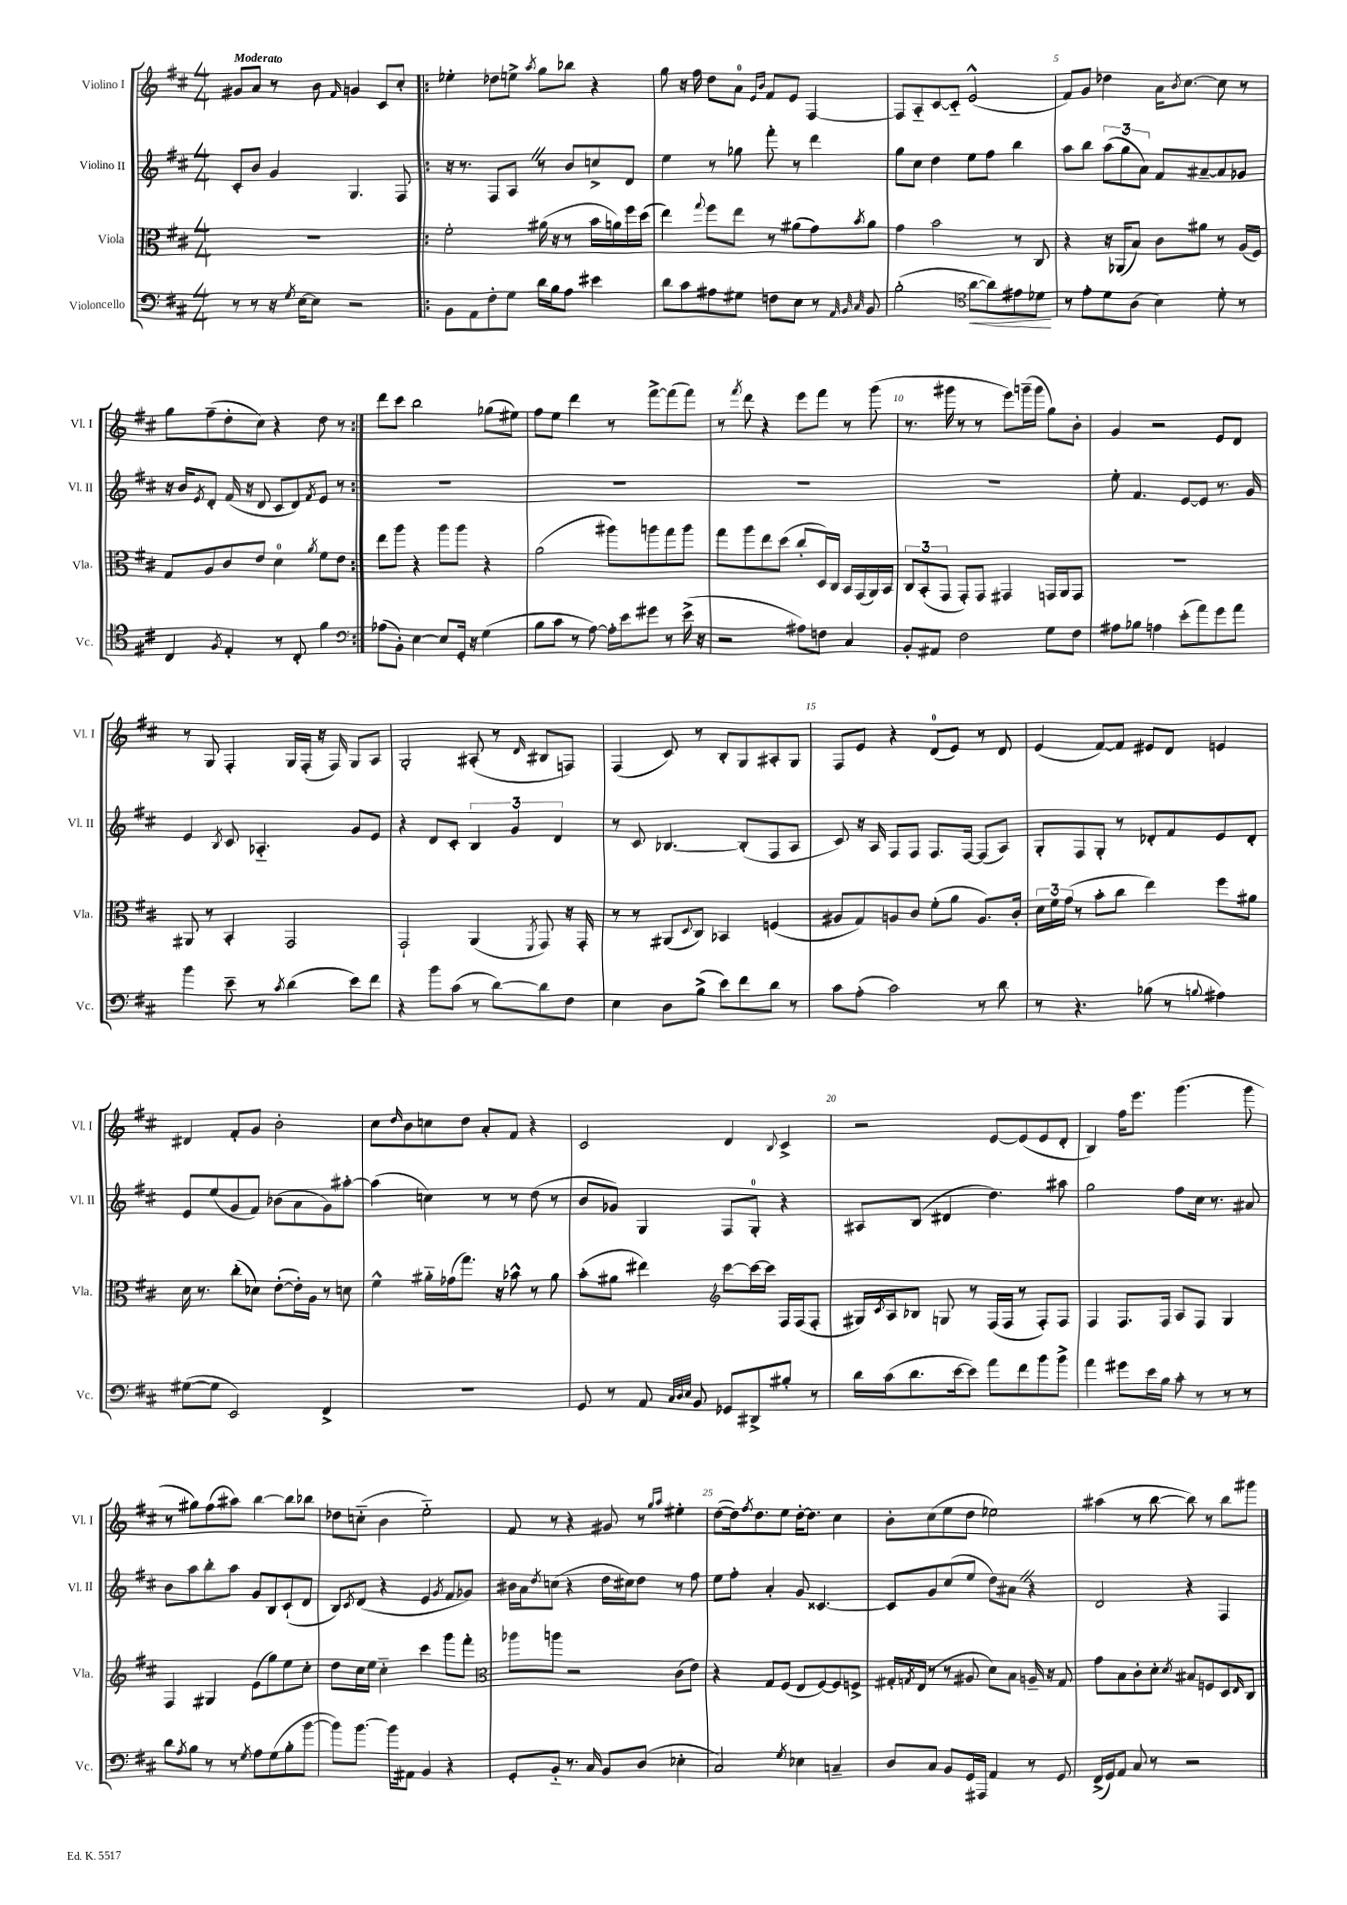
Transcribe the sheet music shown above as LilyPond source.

<<
\new StaffGroup <<
\new Staff = "s0" \with { instrumentName = "Violino I" shortInstrumentName = "Vl. I" } {
    \clef treble \key d \major \numericTimeSignature \time 4/4 \tempo "Moderato"
    gis'8 a'8 r8 b'8 \grace { fis'16 } g'4 cis'8 cis''8-. |
    \repeat volta 2 { ees''4-. des''8 e''8-> \acciaccatura { a''8 } g''8 bes''8 r4 |
    g''8 r16 fis''16 d''8 a'8-0 \grace { e'16 b'16 } fis'8 e'8 fis4~ |
    fis8 a8-_ cis'8~ cis'8-_ e'2-^( |
    fis'8) g'8 des''4 a'16 \acciaccatura { b'8 } cis''8.~ cis''8 r8 |
    g''8 fis''8--( d''8-. cis''8) r4 d''8 r8 | }
    d'''8 cis'''8 b''2 ges''8( eis''8) |
    fis''8 e''8 d'''4 r8 fis'''8~-> fis'''8( fis'''8) |
    r8 \acciaccatura { fis'''8 } d'''8 r4 e'''8 fis'''8 r8 g'''8( |
    r8. gis'''16 r8 r8 e'''8) g'''16--( g'''16 g''8) b'8-. |
    g'4 r2 e'8 d'8 |
    r8 g8 fis4-. g16 fis16-.( r16 fis16) g8 a8 |
    g2-. ais8-.( r8 \grace { d'16 } bis8 f8) |
    fis4( cis'8) r8 b8-. g8 ais8-. g8 |
    fis8 e'8 r4 d'8-0( e'8) r8 d'8 |
    e'4( fis'8~) fis'8 eis'8 d'8 e'4 |
    dis'4 fis'8-. g'8 b'2-. |
    cis''8 \grace { d''16 } b'8 c''8 d''8 a'8-. fis'8 r4 |
    cis'2 d'4 \appoggiatura { b8 } cis'4-> |
    r2 e'8~ e'8( e'8 d'8-. |
    b4) fis''16 e'''8. g'''4.( g'''8 |
    r8 gis''8) fis''8( ais''8) b''4~ b''8 bes''8 |
    des''8 c''8-_( b'4 e''2-_) |
    fis'8 r8 r4 gis'8 r8 \grace { g''16 a''16 } eis''4-. |
    d''8~( d''16) \acciaccatura { fis''8 } d''8. e''8 d''16~-. d''8. cis''4 |
    b'8-. cis''8( e''8 d''8 ees''2) |
    ais''4( r8 b''8~ b''8) r8 b''8 gis'''8 \bar "|." |
}
\new Staff = "s1" \with { instrumentName = "Violino II" shortInstrumentName = "Vl. II" } {
    \clef treble \key d \major \numericTimeSignature \time 4/4
    cis'8-. b'8 g'4 g4. fis8 |
    \repeat volta 2 { r16 r8. fis8 a8 \once \override BreathingSign.text = \markup { \musicglyph "scripts.caesura.straight" } \breathe r8 b'8 c''8-> d'8 |
    e''4 r8 ges''8 fis'''8-. r8 d'''4 |
    g''8 cis''8 d''4 e''8 fis''8 b''4 |
    a''8 b''8 \tuplet 3/2 { a''8( g''8 a'8) } fis'8 ais'8~-- ais'8 ges'8 |
    r16 b'16 \acciaccatura { e'8 } d'8-. fis'16( r16 d'8 cis'8 d'8) \acciaccatura { fis'8 } e'8 r8 | }
    R1 |
    R1 |
    R1 |
    R1 |
    e''8-. fis'4. e'8~ e'8 r8. g'16 |
    e'4 \acciaccatura { b8 } cis'8 aes4.-_ g'8 e'8 |
    r4 d'8 cis'8-. \tuplet 3/2 { b4 g'4 d'4 } |
    r8 cis'8 bes4.~ bes8-.( fis8 a8 |
    cis'8) r16 a16 fis8 fis8 fis8. fis16~ fis8( a8) |
    g8-. fis8 g8-. r8 des'8-. fis'8 e'8 des'8-. |
    e'8 e''8( g'8 fis'8) bes'8( a'8 g'8) ais''8~-. |
    ais''4( c''4) r8 r8 d''8( r8 |
    b'8 ges'8) g4 fis8 g8-0-. r4 |
    ais8 b8( dis'4 d''4.) ais''8 |
    g''2 fis''8 cis''16 r8. ais'8 |
    b'8 a''8 b''8-. a''8 g'8 b8 cis'8-!( d'8 |
    b8) \acciaccatura { cis'8 } d'8( r4 e'4 \acciaccatura { g'8 } fis'8 ges'8) |
    bis'16 a'16 \acciaccatura { d''8 } c''8( r4 d''16 cis''16) d''8 r8 fis''8 |
    e''8 fis''8-. a'4-. g'8 cisis'4.~ |
    cisis'8 g'8 cis''8( e''8 d''8) ais'8 \once \override BreathingSign.text = \markup { \musicglyph "scripts.caesura.straight" } \breathe r4 |
    d'2 r4 fis4 \bar "|." |
}
\new Staff = "s2" \with { instrumentName = "Viola" shortInstrumentName = "Vla." } {
    \clef alto \key d \major \numericTimeSignature \time 4/4
    R1 |
    \repeat volta 2 { fis'2-. ais'16( r16 r8 b'16 a'16) fis''16 d''16( |
    e''4) \appoggiatura { g''8 } fis''8 e''8 r8 ais'8( g'8) \acciaccatura { b'8 } ais'8 |
    g'4 b'2 r8 cis8 |
    r4 r16 aes,16( b8) cis'8 ais'8 r8 a16( fis16) |
    g8 a8 cis'8 e'8 d'4-0 \acciaccatura { a'8 } fis'8 e'8 | }
    e''8 a''8 r4 a''8 a''8 r4 |
    a'2( ais''8) a''8 g''8 a''8 |
    g''8 a''8 e''8 d''8( cis''8-. d16) cis16 b,16 g,16( a,16) b,16 |
    \tuplet 3/2 { cis8 b,8-.( g,8 } g,8-.) g,8 gis,4 g,16 a,16 g,8 |
    R1 |
    ais,8 r8 b,4-. g,2 |
    g,2-! a,4( \acciaccatura { fis,8 } g,8) r16 g,16-. |
    r8 r8 ais,8( \appoggiatura { d8 } cis8) bes,4 f4( |
    ais8 g8) a8 cis'8 fis'8-.( a'8 a8.) cis'16-. |
    \tuplet 3/2 { d'16 fis'16 g'16( } r8 b'8-. cis''8 e''4) fis''8 ais'8 |
    d'16 r8. cis''8-.( des'8) e'8~-.( e'16-.) a16 r8 d'8 |
    fis'4-^ ais'16-_ ges'16( g''8.) r16 bes'8-^ r8 ais'8 |
    b'8-.( ais'8 eis''4) \clef treble cis'''8~ cis'''16~ cis'''16 fis16 fis16( fis8-. |
    gis16) \acciaccatura { cis'8 } a16 bes8 g8 r8 fis16( fis16 r8 fis8-.) fis8 |
    fis4 fis8. fis16 a8 fis8 g4 |
    fis4 gis4 e'8( g''8) e''8 cis''8-. |
    d''8 cis''16 e''16 cis''4-_ cis'''4 g'''8 fis'''8-. |
    \clef alto aes''8 a''8 r2 cis'8( e'8) |
    r4 g8 fis8( e8 fis8~) fis8 f8-> |
    gis16-. \acciaccatura { g8 } e16( r8 r8 ais8 d'8) b8 a16-- r16 g8 |
    g'8 b8 cis'8-. d'8-. \acciaccatura { d'8 } bis8 f8 d8 \grace { e16 } cis8 \bar "|." |
}
\new Staff = "s3" \with { instrumentName = "Violoncello" shortInstrumentName = "Vc." } {
    \clef bass \key d \major \numericTimeSignature \time 4/4
    r8 r8 r16 \acciaccatura { g8 } e16~ e8 r2 |
    \repeat volta 2 { b,8 a,8 fis8-. g8 d'16 b16 a8 eis'4 |
    d'8 cis'8 ais8 gis8 f8 e8 r8 \grace { a,32 b,32 cis32 } b,8 |
    b2-.( \clef tenor a'8~\< a'8) eis'8 des'8\! |
    r8 e'8-. d'8 a8( b4) d'8-. r8 |
    cis4 \acciaccatura { fis8 } e4-. r8 cis8-. fis'4 | }
    \clef bass aes8( b,8-.) e4~ e8 g,16-. r16 g4( |
    b8 cis'8 r8 a8~) a16-. e'16 gis'8 r8 e'16->( r16 |
    r2 ais8) f8 cis4 |
    b,8-. ais,8 fis2 g8 fis8 |
    ais8 bes8 a4 e'8-.( a'8) g'8 a'8 |
    b'4 e'8-- r8 \acciaccatura { cis'8 } d'4( e'8) fis'8 |
    r4 b'8 cis'8( r8 d'8~) d'8 fis8 |
    e4 d8 b8->( e'8) fis'8 d'8 r8 |
    cis'8 a8-.( cis'2) r8 d'8 |
    r8 r4. bes8( r8 \appoggiatura { b8 } ais4) |
    gis8~( gis8 e,2) fis,4-> |
    R1 |
    g,8 r8 a,8 \grace { cis32 d32 e32 } b,8 ges,8 dis,8-> bis8-. r8 |
    d'16 cis'16( d'8. e'16~ e'8) a'8 fis'8 b'8 b'8-> |
    a'4 gis'8 e'16 b16 cis'8-. r8 r8 r8 |
    d'8 \acciaccatura { a8 } b8 r8 r8 \acciaccatura { g8 } a8 g8( b8-. b'8~ |
    b'8) b'8.~ b'16 ais,8 b,4 r4 |
    g,8-. b,8-_ r8. cis16 b,8 d8( ees4-. |
    cis2) \acciaccatura { g8 } ees4 c4-- |
    d8 cis8 b,8 g,16 ais,,16 a,4 r8 g,8 |
    fis,16->( g,16) a,8 cis8 r8 r2 \bar "|." |
}
>>
>>
\layout { \context { \Score \override BarNumber.break-visibility = ##(#f #t #t) barNumberVisibility = #(every-nth-bar-number-visible 5) } }
